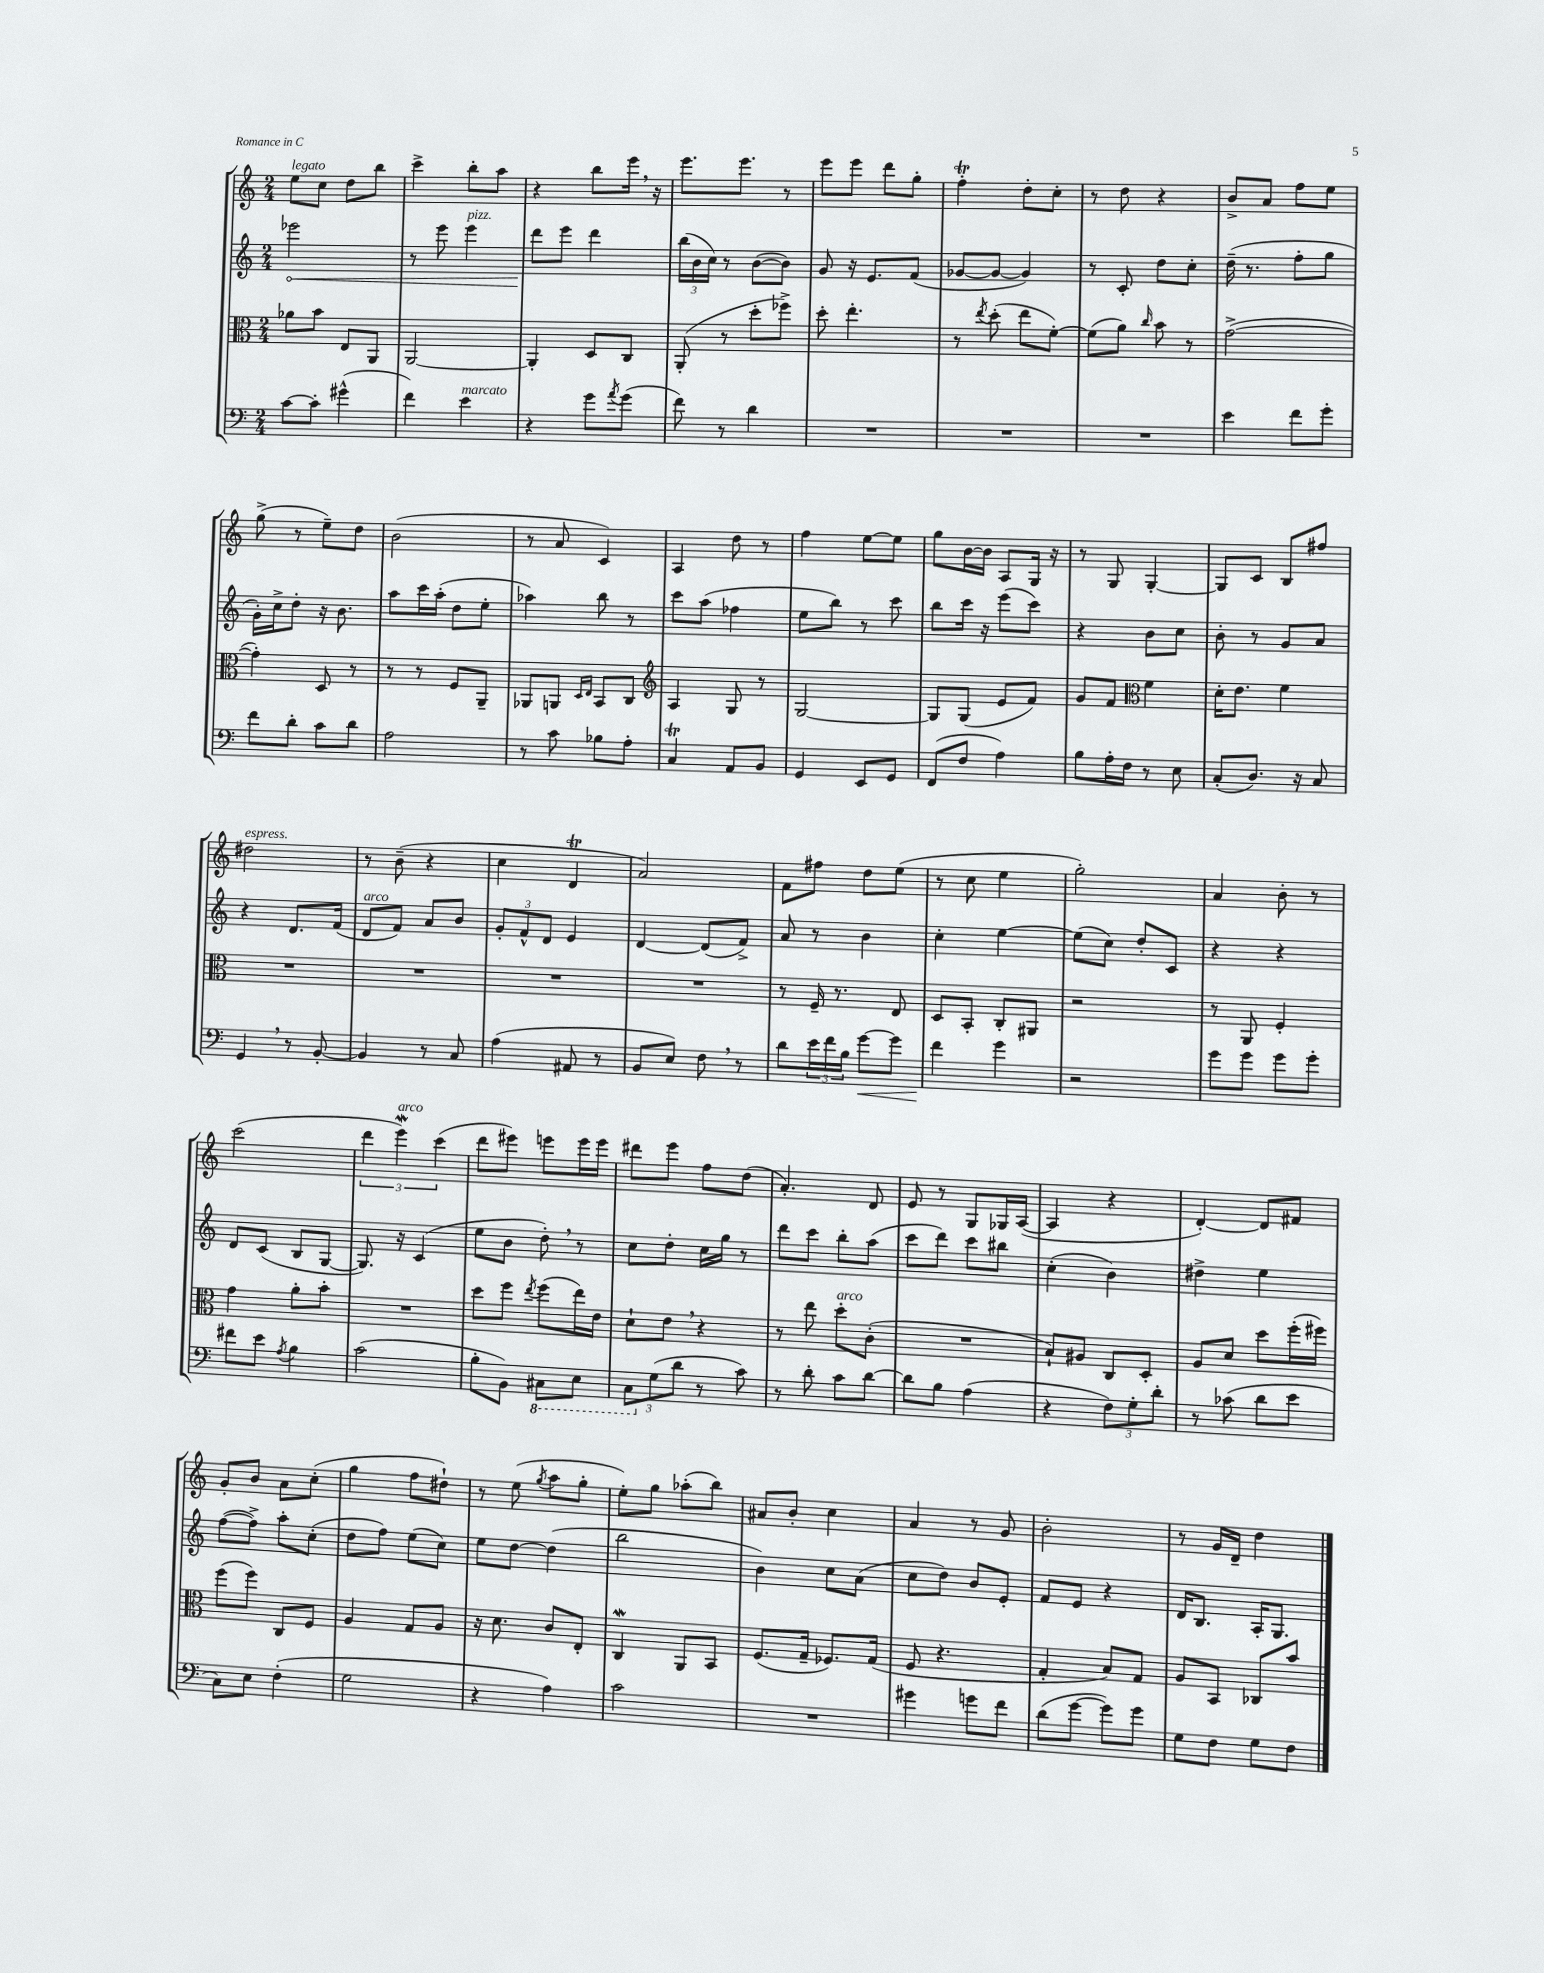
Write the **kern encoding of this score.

**kern	**kern	**kern	**kern
*staff4	*staff3	*staff2	*staff1
*clefF4	*clefC3	*clefG2	*clefG2
*k[]	*k[]	*k[]	*k[]
*M2/4	*M2/4	*M2/4	*M2/4
[8c	8a-	2eee-	8ee
8c']	8b	.	8cc
(4g#^^	8E	.	8dd
.	8AA	.	8bb
=	=	=	=
4f)	[2AA	8r	4ccc^
.	.	8eee	.
4e	.	4eee	8bb'
.	.	.	8aa
=	=	=	=
4r	4AA']	8ddd	4r
.	.	8eee	.
8g	8D	4ddd	8bb
8qa	.	.	.
(8g	8C	.	16eee
.	.	.	16r
=	=	=	=
8f)	(8AA'	(24bb	8.eee
.	.	24b	.
.	.	24cc)	.
8r	8r	8r	.
.	.	.	8.eee
4d	8dd'	([8b	.
.	8ff-^)	8b])	8r
=	=	=	=
2r	8dd'	8g	8eee
.	4.ee'	16r	8eee
.	.	8.e	.
.	.	.	8ddd
.	.	(8f	8gg'
=	=	=	=
2r	8r	[8g-	4ff'
.	8qee	.	.
.	(8dd'	8g-_	.
.	8ee	4g-])	8dd'
.	[8f')	.	8cc'
=	=	=	=
2r	(8f]	8r	8r
.	8a)	8c'	8dd
.	16qqcc	.	.
.	8b	8dd	4r
.	8r	8cc'	.
=	=	=	=
4e	([2g^	(16dd~	8b^
.	.	8.r	.
.	.	.	8a
8f	.	8ff'	8ff
8g'	.	8gg	8ee
=	=	=	=
8f	4g'])	16g')	(8gg^
.	.	16cc^	.
8d'	.	8dd'	8r
8c	8D	16r	8ee~)
.	.	8.b	.
8d	8r	.	8dd
=	=	=	=
2A	8r	8aa	(2b
.	8r	16ccc	.
.	.	(16aa'	.
.	8F	8dd	.
.	8AA~	8ee'	.
=	=	=	=
8r	8AA-	4aa-)	8r
8c	8AA	.	8a
.	16qqD	.	.
.	16qqE	.	.
8B-	8BB	8bb	4c)
8A'	8C	8r	.
=	=	=	=
*	*clefG2	*	*
4C	4A	8ccc	4A
.	.	(8aa	.
8AA	8G	4ff-	8dd
8BB	8r	.	8r
=	=	=	=
4GG	[2G	8ee	4ff
.	.	8bb)	.
8EE	.	8r	[8ee
8GG	.	8ccc	8ee]
=	=	=	=
(8FF	8G]	8bb	8gg
8F	(8G	16ccc	[16b
.	.	16r	16b]
4A)	8e	(8eee	8A
.	8f)	8ccc)	16G
.	.	.	16r
=	=	=	=
8B	8g	4r	8r
16A'	8f	.	8G
16F	.	.	.
*	*clefC3	*	*
8r	4f	8b	[4G'
8E	.	8cc	.
=	=	=	=
(8C'	16d'	8b'	8G]
.	8.e	.	.
8.D)	.	8r	8c
.	4f	8g	8B
16r	.	.	.
8C	.	8a	8ff#
=	=	=	=
4GG	2r	4r	2dd#
8r	.	8.d	.
[8BB'	.	.	.
.	.	(16f	.
=	=	=	=
4BB]	2r	8d	8r
.	.	8f)	(8b~
8r	.	8a	4r
8C	.	8b	.
=	=	=	=
(4A	2r	12g'	4cc
.	.	12f^^	.
.	.	12d	.
8AA#	.	4e	4d
8r	.	.	.
=	=	=	=
8BB	2r	[4d	2a)
8E)	.	.	.
8F	.	(8d]	.
8r	.	8f^)	.
=	=	=	=
8d	8r	8a	8f
24e	16F~	8r	8ff#
24f	.	.	.
.	8.r	.	.
24B	.	.	.
[8g	.	4b	8dd
8g]	8E	.	(8ee
=	=	=	=
4f	8D	4cc'	8r
.	8BB'	.	8cc
4g	8C'	[4ee	4ee
.	8AA#	.	.
=	=	=	=
2r	2r	(8ee]	2gg')
.	.	8cc)	.
.	.	8dd'	.
.	.	8c	.
=	=	=	=
8g	8r	4r	4a
8g	8AA	.	.
8g	4F'	4r	8b'
8g'	.	.	8r
=	=	=	=
8f#	4g	8d	(2ccc
8e	.	(8c	.
8qA	.	.	.
4B	8a'	8B	.
.	8b'	[8G	.
=	=	=	=
(2c	2r	8.G])	6ddd
.	.	.	6eee)
.	.	16r	.
.	.	(4c	.
.	.	.	(6ccc
=	=	=	=
8B'	8dd	8ee	8ddd
8BB)	8ff	8b	8eee#)
.	8qee	.	.
8CC#	(8ff	8dd')	8eee
8EE	16ee)	8r	16eee
.	16e	.	16eee
=	=	=	=
12CC	8d`	8cc	8ddd#
(12G	.	.	.
.	8e	8dd'	8eee
12d	.	.	.
8r	4r	16cc	8ff
.	.	16gg	.
8c)	.	8r	(8dd
=	=	=	=
8r	8r	8ddd	4.a')
8d'	8ee	8ccc	.
8c	8dd'	8bb'	.
[8d	(8c'	(8aa	8d
=	=	=	=
8d]	2r	8ccc	8e
8B	.	8ddd)	8r
(4A	.	8ccc	8G
.	.	8bb#	16G-
.	.	.	([16A
=	=	=	=
4r	8B`)	(4cc'	4A]
.	8A#	.	.
12F)	8C	4b)	4r
12G'	.	.	.
.	8D'	.	.
12d'	.	.	.
=	=	=	=
8r	8A	4dd#^	[4d')
(8c-	8d	.	.
8d	8dd	4ee	8d]
8e	(16ff'	.	8f#
.	16ff#)	.	.
=	=	=	=
8C)	(8ff	([8ff	8g'
8E	8ff)	8ff^])	8b
(4F'	8C	8aa'	8a
.	8F	(8cc'	(8cc'
=	=	=	=
2G	4A	8dd	4gg
.	.	8ff)	.
.	8G	(8ee	8ff
.	8A	8cc)	8dd#`)
=	=	=	=
4r	16r	8ee	8r
.	8.d	.	.
.	.	[8dd	(8ee
.	.	.	8qgg
4A)	8c	(4dd]	8aa
.	8E'	.	8gg'
=	=	=	=
2c	4C	2bb	8ee')
.	.	.	8gg
.	8AA	.	(8aa-'
.	8BB	.	8bb)
=	=	=	=
2r	(8.F	4b)	8a#
.	.	.	8b'
.	16G~	.	.
.	8.F-)	8cc	4cc
.	.	(8a	.
.	(16G	.	.
=	=	=	=
4g#	8F	8cc	4a
.	4.r	8dd)	.
8g	.	8b	8r
8f	.	8e'	8g
=	=	=	=
(8d	4G'	8f	2b'
[8g	.	8e	.
8g])	8B)	4r	.
8g	8G	.	.
=	=	=	=
8G	8A	16d	8r
.	.	8.B	.
8F	8BB	.	16g
.	.	.	16d~
8G	8C-	16A'	4dd
.	.	8.G	.
8F	8b	.	.
==	==	==	==
*-	*-	*-	*-
